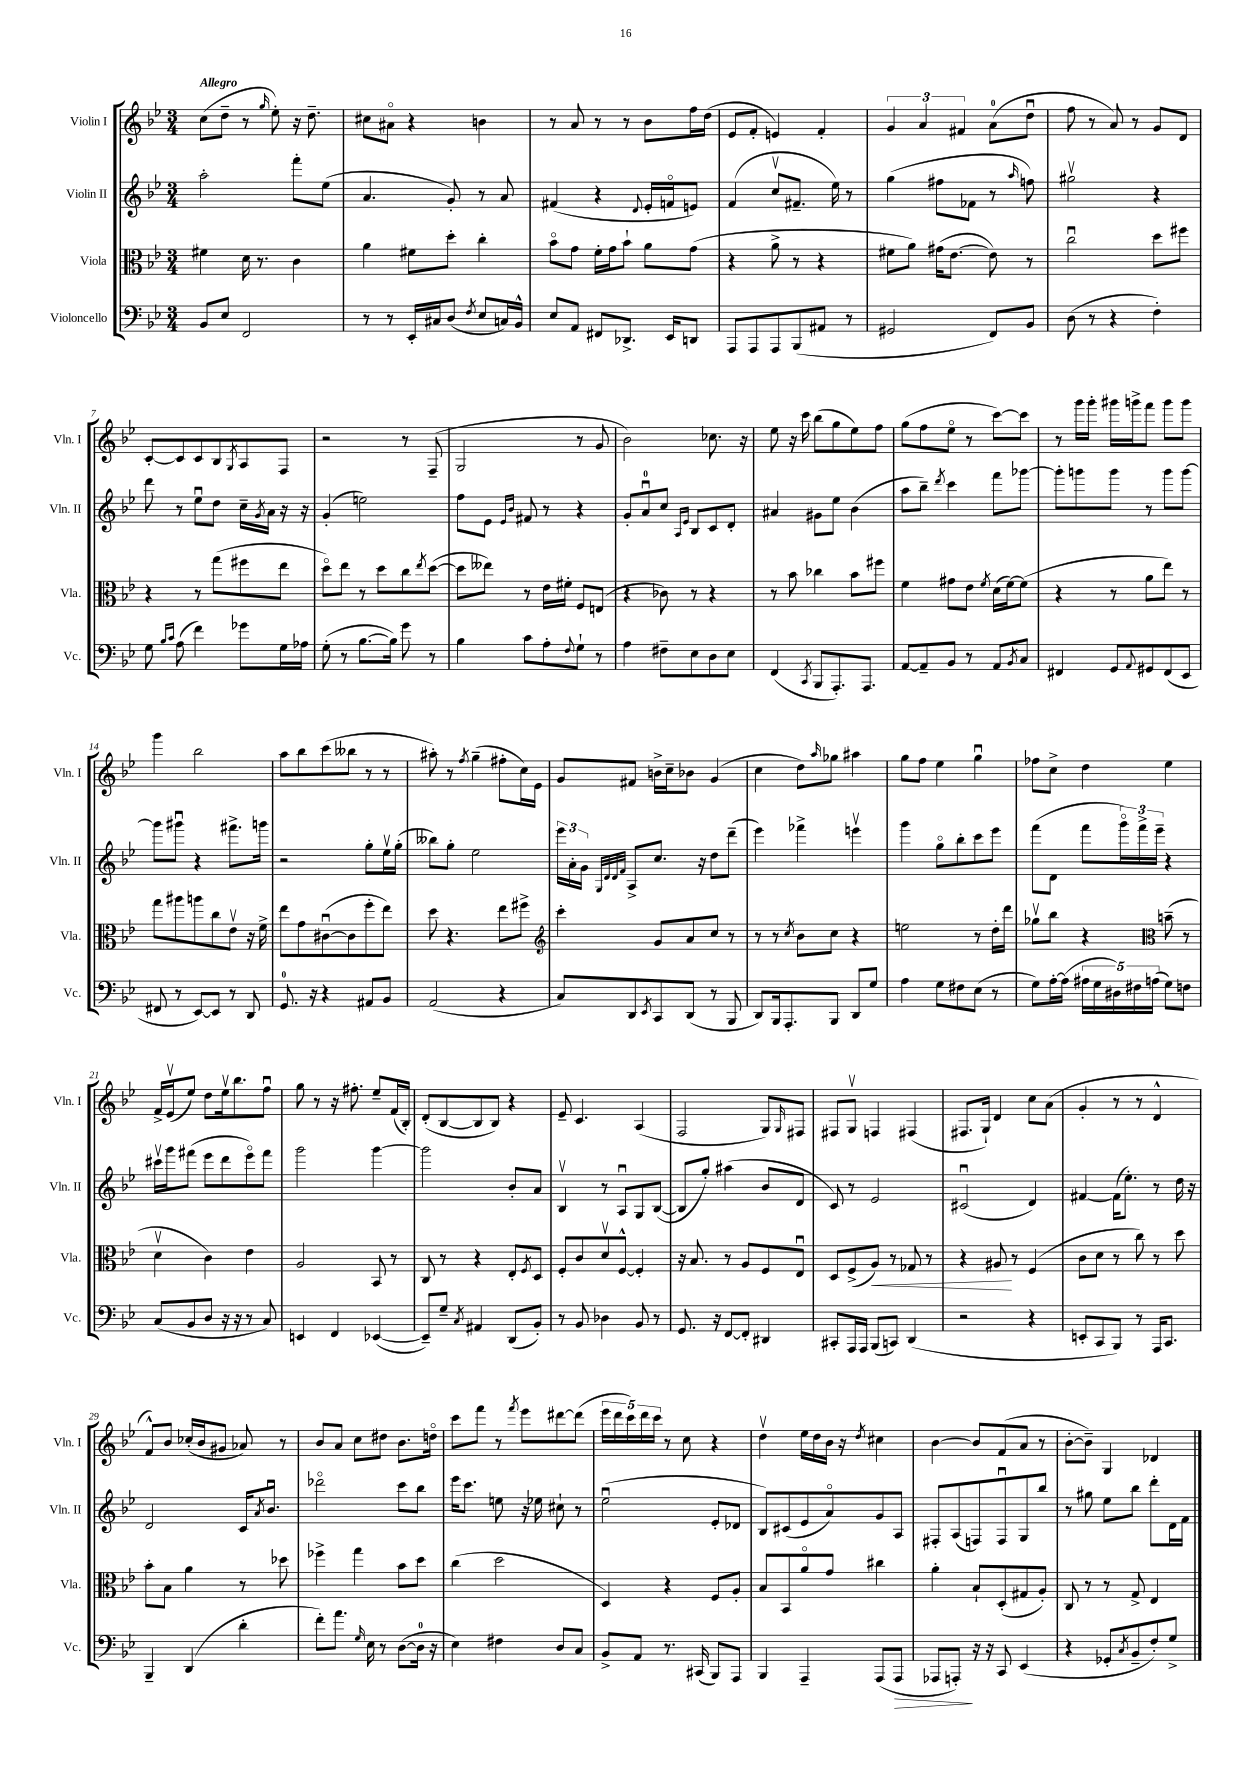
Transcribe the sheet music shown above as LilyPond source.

<<
\new StaffGroup <<
\new Staff = "s0" \with { instrumentName = "Violin I" shortInstrumentName = "Vln. I" } {
    \clef treble \key bes \major \numericTimeSignature \time 3/4 \tempo "Allegro"
    c''8( d''8-- r8 \grace { g''16 } ees''8-.) r16 d''8.-- |
    cis''8 ais'8\flageolet r4 b'4 |
    r8 a'8 r8 r8 bes'8 f''16 d''16( |
    ees'8 f'8-. e'4) f'4-. |
    \tuplet 3/2 { g'4 a'4 fis'4 } a'8-0( d''8\downbow |
    f''8 r8 a'8) r8 g'8 d'8 |
    c'8~-. c'8 c'8 bes8 \acciaccatura { g8 } a8 f8 |
    r2 r8 f8--( |
    g2 r8 g'8 |
    bes'2) ces''8. r16 |
    ees''8 r16 c'''16 bes''8( g''8 ees''8) f''8 |
    g''8( f''8 ees''8\flageolet r8 c'''8~) c'''8 |
    r8 g'''16 g'''16-. gis'''16 g'''16-> f'''8 g'''8 g'''8 |
    g'''4 bes''2 |
    a''8 bes''8 c'''8( beses''8 r8 r8 |
    ais''8-.) r8 \acciaccatura { f''8 } g''4--( fis''8-. c''16) ees'16 |
    g'8 fis'8 b'16-> c''16-- bes'8 g'4( |
    c''4 d''8) \grace { a''16 } ges''8 ais''4 |
    g''8 f''8 ees''4 g''4\downbow |
    fes''8 c''8-> d''4 ees''4 |
    f'16-> ees'16\upbow( ees''8) d''8 ees''16\upbow bes''8. f''8\downbow |
    g''8 r8 r16 fis''8.-. ees''8-- f'16( bes16-.) |
    d'8-.( bes8~ bes8 bes8) r4 |
    ees'8-- c'4. a4( |
    f2 g8) \grace { g16 } fis8 |
    fis8 g8\upbow f4 fis4( |
    fis8. g16-!) d'4 c''8 a'8( |
    g'4-. r8 r8 d'4-^ |
    f'8-^) bes'8 ces''16-.( bes'16 gis'8 aes'8) r8 |
    bes'8 a'8 c''8 dis''8 bes'8. d''16\flageolet |
    c'''8 f'''8 r8 \acciaccatura { f'''8 } ees'''8 dis'''8~ dis'''8( |
    \tuplet 5/4 { ees'''16 d'''16 c'''16) d'''16 c'''16 } r8 c''8 r4 |
    d''4\upbow ees''16 d''16 bes'16 r16 \acciaccatura { d''8 } cis''4 |
    bes'4~ bes'8 f'8( a'8 r8 |
    bes'8~-. bes'8--) g4 des'4 \bar "|." |
}
\new Staff = "s1" \with { instrumentName = "Violin II" shortInstrumentName = "Vln. II" } {
    \clef treble \key bes \major \numericTimeSignature \time 3/4
    a''2-. f'''8-. ees''8( |
    a'4. g'8-.) r8 a'8 |
    fis'4( r4 \appoggiatura { d'8 } ees'16-. f'16\flageolet e'8) |
    f'4( c''8\upbow fis'8.-- ees''16) r8 |
    g''4( fis''8 fes'8 r8 \grace { a''16 } f''8) |
    gis''2\upbow r4 |
    d'''8 r8 ees''8\downbow d''8 c''16-- \acciaccatura { g'8 } a'16 r16 r16 |
    g'4-.( e''2) |
    f''8 ees'8 \grace { ees'16 bes'16 } fis'8 r8 r4 |
    g'8-. a'8-0\downbow c''8 \grace { a16 ees'16 } bes8 c'8 d'8-. |
    ais'4 gis'8 ees''8 bes'4( |
    a''8 bes''8--) \acciaccatura { d'''8 } c'''4 f'''8 ges'''8~ |
    ges'''8-. g'''8 g'''8 r8 g'''8 g'''8~ |
    g'''8 gis'''8\downbow r4 fis'''8.-> g'''16 |
    r2 g''8-. ees''16\upbow g''16-.( |
    beses''8) g''8-. ees''2 |
    \tuplet 3/2 { ees'''16 a'16-. g'16 } \grace { g32 d'32 d'32 f'32 } a8-> c''8. r16 d''8 d'''8--( |
    ees'''4) fes'''4-> e'''4\upbow |
    g'''4 g''8\flageolet bes''8-. c'''8 ees'''8 |
    f'''8( d'8 f'''8 \tuplet 3/2 { g'''16\flageolet) f'''16-> ees'''16-- } r4 |
    cis'''16\upbow g'''16 fis'''8( ees'''8 d'''8 ees'''8\flageolet) fis'''8 |
    g'''2 g'''4~ |
    g'''2 bes'8-. a'8 |
    bes4\upbow r8 a8\downbow g8 bes8~( |
    bes8 g''8-.) ais''4( bes'8 d'8 |
    c'8) r8 ees'2 |
    cis'2\downbow( d'4) |
    fis'4~ fis'16( ees''8.-.) r8 d''16 r16 |
    d'2 c'16 \acciaccatura { a'8 } bes'8.\downbow |
    des'''2\flageolet c'''8 bes''8 |
    ees'''16 c'''8. e''8 r16 ees''16 cis''8-! r8 |
    ees''2\downbow( ees'8-. des'8 |
    bes8) cis'8( ees'8 a'8\flageolet) g'8 a8 |
    fis8-. a8( f8) f8\downbow g8 bes''8 |
    r8 gis''8 ees''8 bes''8 d'''8-. d'16 f'16 \bar "|." |
}
\new Staff = "s2" \with { instrumentName = "Viola" shortInstrumentName = "Vla." } {
    \clef alto \key bes \major \numericTimeSignature \time 3/4
    fis'4 d'16 r8. c'4 |
    a'4 fis'8 d''8-. c''4-. |
    bes'8\flageolet g'8 f'16-. g'16 bes'8-! a'8 g'8( |
    r4 a'8-> r8 r4 |
    fis'8 a'8) gis'16( ees'8.~ ees'8) r8 |
    c''2\downbow d''8 fis''8 |
    r4 r8 g''8( fis''8 ees''8 |
    d''8\flageolet) ees''8 r8 d''8 c''8 \acciaccatura { ees''8 } d''8~( |
    d''8 eeses''8) r8 ees'16 fis'16-. f8 e8( |
    r4 ces'8) r8 r4 |
    r8 bes'8 ces''4 bes'8 fis''8 |
    f'4 gis'8 ees'8 \acciaccatura { f'8 } d'16( f'16~) f'8( |
    r4 r8 a'8 ees''8) r8 |
    g''8 ais''8 a''8 c''8 ees'8\upbow r16 f'16-> |
    ees''8 g'8 cis'8~\downbow( cis'8 f''8-. ees''8) |
    d''8 r4. ees''8 fis''8-> |
    \clef treble c'''4-. g'8 a'8 c''8 r8 |
    r8 r8 \acciaccatura { c''8 } bes'8 c''8 r4 |
    e''2 r8 d''16-. d'''16 |
    ges''8\upbow bes''8 r4 \clef alto b'8--( r8 |
    d'4\upbow c'4) ees'4 |
    a2 bes,8 r8 |
    c8 r8 r4 ees8-. \acciaccatura { f8 } d8 |
    f8-. c'8 d'8\upbow f8~-^ f4-. |
    r16 bes8. r8 a8 f8 ees8\downbow |
    d8 f8->( a8\<) r8 ges8 r8 |
    r4 ais8\! r8 f4( |
    c'8 d'8 r8 c''8) r8 d''8 |
    bes'8-. bes8 a'4 r8 des''8 |
    fes''4-> g''4 bes'8 d''8 |
    c''4( d''2 |
    d4) r4 f8 a8-. |
    bes8 bes,8 a'8\flageolet g'8 cis''4 |
    a'4-. bes8-! d8-.( gis8 a8-.) |
    c8 r8 r8 g8-> ees4 \bar "|." |
}
\new Staff = "s3" \with { instrumentName = "Violoncello" shortInstrumentName = "Vc." } {
    \clef bass \key bes \major \numericTimeSignature \time 3/4
    bes,8 ees8 f,2 |
    r8 r8 ees,16-. cis16 d8( \acciaccatura { f8 } ees8 c16) bes,16-^ |
    ees8 a,8 fis,8 des,8.-> ees,16 d,8 |
    a,,8 a,,8 a,,8 bes,,8( ais,8 r8 |
    gis,2 f,8) bes,8 |
    d8( r8 r4 f4-.) |
    g8 \grace { bes16 c'16 } a8( f'4) ges'8 g16 aes16 |
    g8-.( r8 bes8.~ bes16) g'8 r8 |
    bes4 c'8 a8-. \appoggiatura { f8 } g8-! r8 |
    a4 fis8-- ees8 d8 ees8 |
    f,4( \acciaccatura { c,8 } bes,,8 a,,8.-.) a,,8. |
    a,8~ a,8-- bes,8 r8 a,8 \acciaccatura { bes,8 } c8 |
    fis,4 g,8 \appoggiatura { a,8 } gis,8 fis,8( ees,8 |
    fis,8 r8 ees,8~) ees,8 r8 d,8 |
    g,8.-0 r16 r4 ais,8 bes,8 |
    a,2( r4 |
    c8) d,8 \acciaccatura { ees,8 } c,8 d,8( r8 bes,,8 |
    d,8) bes,,16 a,,8.-. bes,,8 d,8 g8 |
    a4 g8 fis8 ees8( r8 |
    g8) a16~-. a16( \tuplet 5/4 { ais16 g16 dis16) fis16 a16( } g8) f8 |
    c8( bes,8 d8 r16 r16 r8 c8) |
    e,4 f,4 ees,4~( |
    ees,8--) g8-- \acciaccatura { c8 } ais,4 d,8( bes,8-.) |
    r8 bes,8 des4 bes,8 r8 |
    g,8. r16 f,8~ f,8-. dis,4 |
    cis,8-. a,,16 a,,16 bes,,8( c,8) d,4( |
    r2 r4 |
    e,8-. c,8 bes,,8) r8 a,,16 c,8. |
    bes,,4-- d,4( d'4-. |
    f'8-.) a'8. \grace { g16 } ees16 r8 d8~( d16-0 r16 |
    ees4) fis4 d8 c8 |
    bes,8-> a,8 r8. cis,16( bes,,8) a,,8 |
    bes,,4 a,,4-- a,,8( a,,8\> |
    aes,,8 a,,8-.\!) r16 r16 c,8 ees,4( |
    r4 ges,8-. \acciaccatura { c8 } bes,8-- f8-.) g8-> \bar "|." |
}
>>
>>
